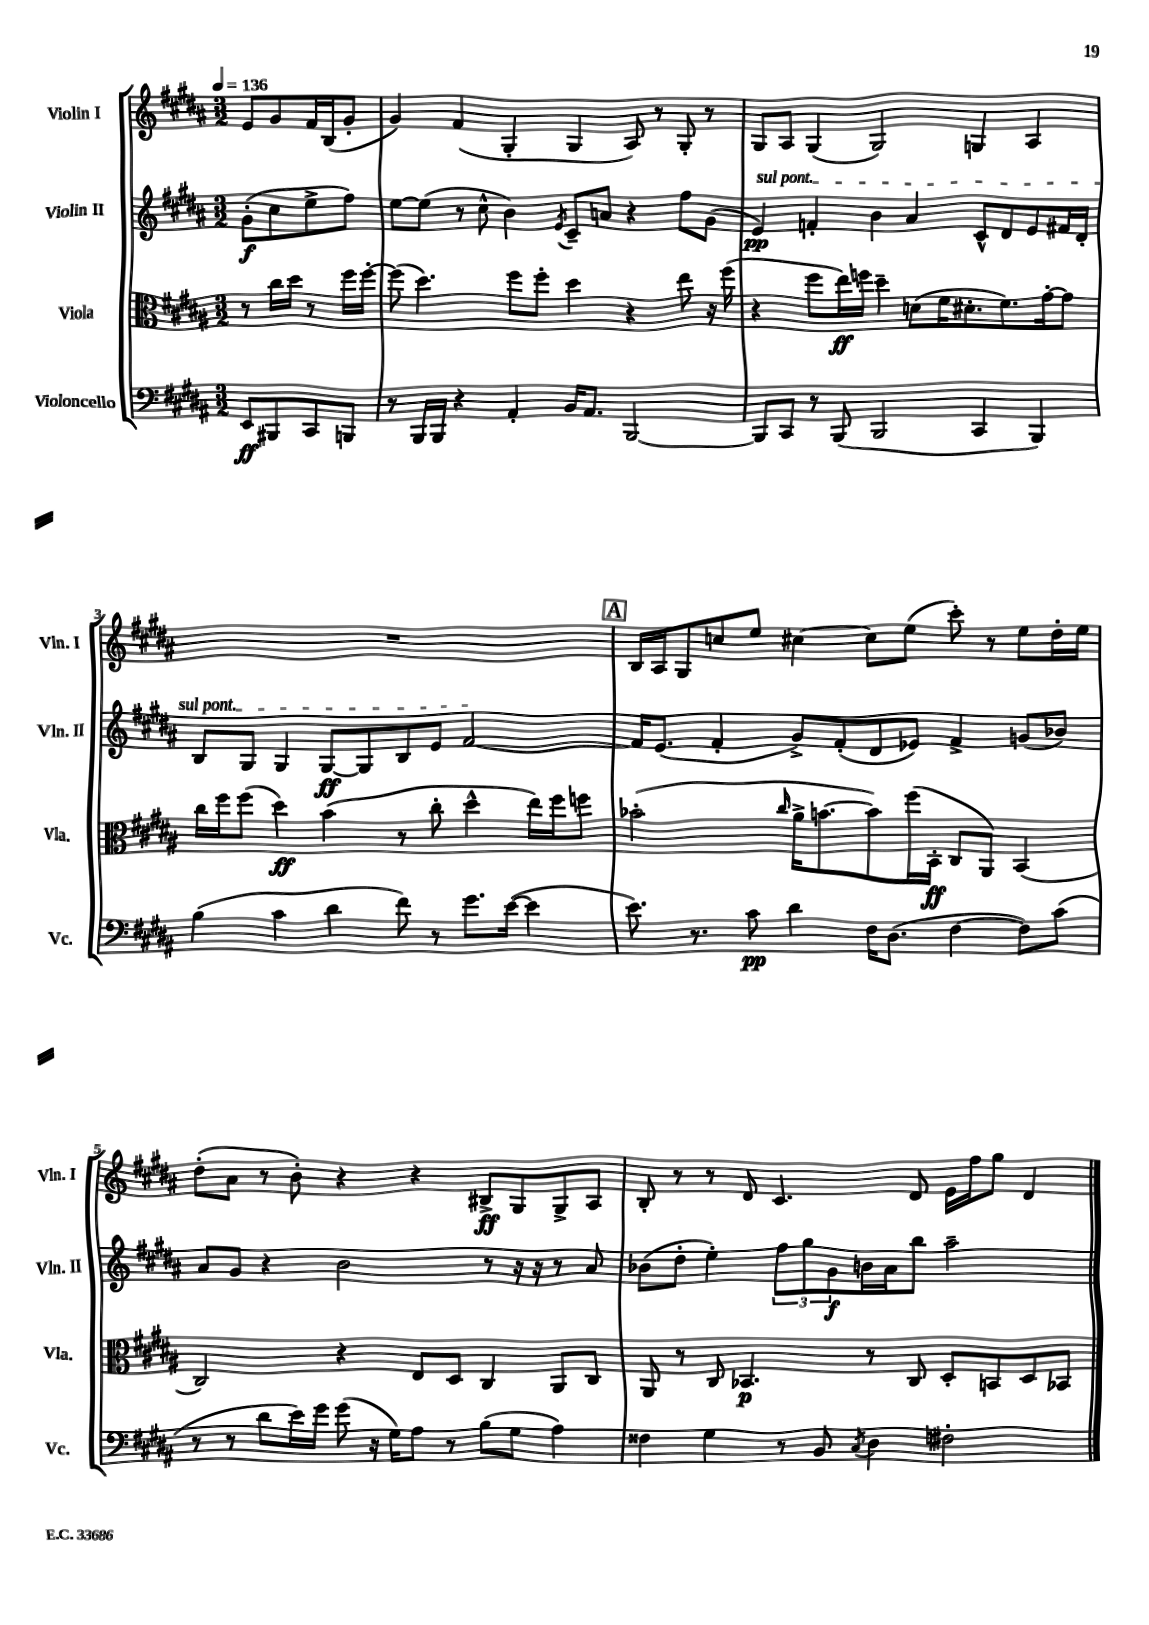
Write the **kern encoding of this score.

**kern	**kern	**kern	**kern
*staff4	*staff3	*staff2	*staff1
*clefF4	*clefC3	*clefG2	*clefG2
*k[f#c#g#d#a#]	*k[f#c#g#d#a#]	*k[f#c#g#d#a#]	*k[f#c#g#d#a#]
*M3/2	*M3/2	*M3/2	*M3/2
*MM136	*MM136	*MM136	*MM136
8EE	8r	(8g#'	8e
8BBB#	16cc#	8cc#	8g#
.	16dd#	.	.
8CC#	8r	8ee^	16f#
.	.	.	(16B
8BBB	16ff#	8ff#)	8g#'
.	[16ff#'	.	.
=	=	=	=
8r	(8ff#]	[8ee	4g#)
16BBB	4.dd#)	(8ee]	.
16BBB	.	.	.
4r	.	8r	(4f#
.	.	8cc#^^	.
4AA#'	8ff#	4b)	4G#'
.	8ff#'	.	.
.	.	8qe	.
16BB	4dd#	8c#~	4G#
8.AA#	.	.	.
.	.	8a	.
[2BBB	4r	4r	8A#)
.	.	.	8r
.	8ee	8ff#	8G#'
.	16r	(8g#	8r
.	(16ff#	.	.
=	=	=	=
8BBB]	4r	4e)	8G#
8CC#	.	.	8A#
8r	8ff#	4f'	(4G#
(8BBB	16ee)	.	.
.	16ff	.	.
2BBB	4dd#~	4b	2G#)
.	(8d	4a#	.
.	16f#	.	.
.	8.d#'	.	.
4CC#	.	8c#^^	4G
.	8.f#)	8d#	.
4BBB)	.	8e	4A#
.	[16g#'	.	.
.	8g#]	16f#	.
.	.	16d#'	.
=	=	=	=
(4B	16cc#	8B	1.r
.	16ff#	.	.
.	(8ff#	8G#	.
4c#	4dd#)	4G#	.
4d#	(4b	[8G#	.
.	.	8G#]	.
8f#)	8r	8B	.
8r	8cc#'	8e	.
8.g#	4dd#^^	[2f#	.
([16e	.	.	.
4e]	16ee)	.	.
.	16ff#	.	.
.	8ff	.	.
=	=	=	=
8.e)	(2b-'	16f#]	16B
.	.	(8.e	16A#
.	.	.	8G#
8.r	.	.	.
.	.	4f#'	8cc
8c#	.	.	8ee
.	16qqcc#	.	.
4d#	16a#^	8g#^)	[4cc#
.	[8.b	.	.
.	.	(8f#'	.
16F#	8b])	8d#	8cc#]
(8.D#	.	.	.
.	(16ff#	8e-)	(8ee
.	16BB'	.	.
[4F#	8C#	4f#^	8ccc#')
.	8AA#)	.	8r
8F#])	(4BB	(8g	8ee
(8c#	.	8b-)	16dd#'
.	.	.	16ee
=	=	=	=
8r	2C#)	8a#	(8dd#'
8r	.	8g#	8a#
8d#	.	4r	8r
16e)	.	.	8b')
16g#	.	.	.
(8g#	4r	2b	4r
16r	.	.	.
16G#)	.	.	.
8A#	8E	.	4r
8r	8D#	.	.
(8B	4C#	8r	8B#^
8G#	.	16r	8G#
.	.	16r	.
4A#)	8AA#	8r	8G#^
.	8C#	8a#	8A#
=	=	=	=
4F##	8AA#	(8b-	8B'
.	8r	8dd#'	8r
4G#	8C#	4ee')	8r
.	4.BB-	.	8d#
8r	.	12ff#	4.c#
.	.	12gg#	.
8BB	.	.	.
.	.	12g#	.
8qC#	.	.	.
4D#	8r	16b	.
.	.	16a#	.
.	8C#	8bb	8d#
2F#'	8D#'	2aa#~	16e
.	.	.	16ff#
.	8BB	.	8gg#
.	8D#	.	4d#
.	8BB-	.	.
==	==	==	==
*-	*-	*-	*-
